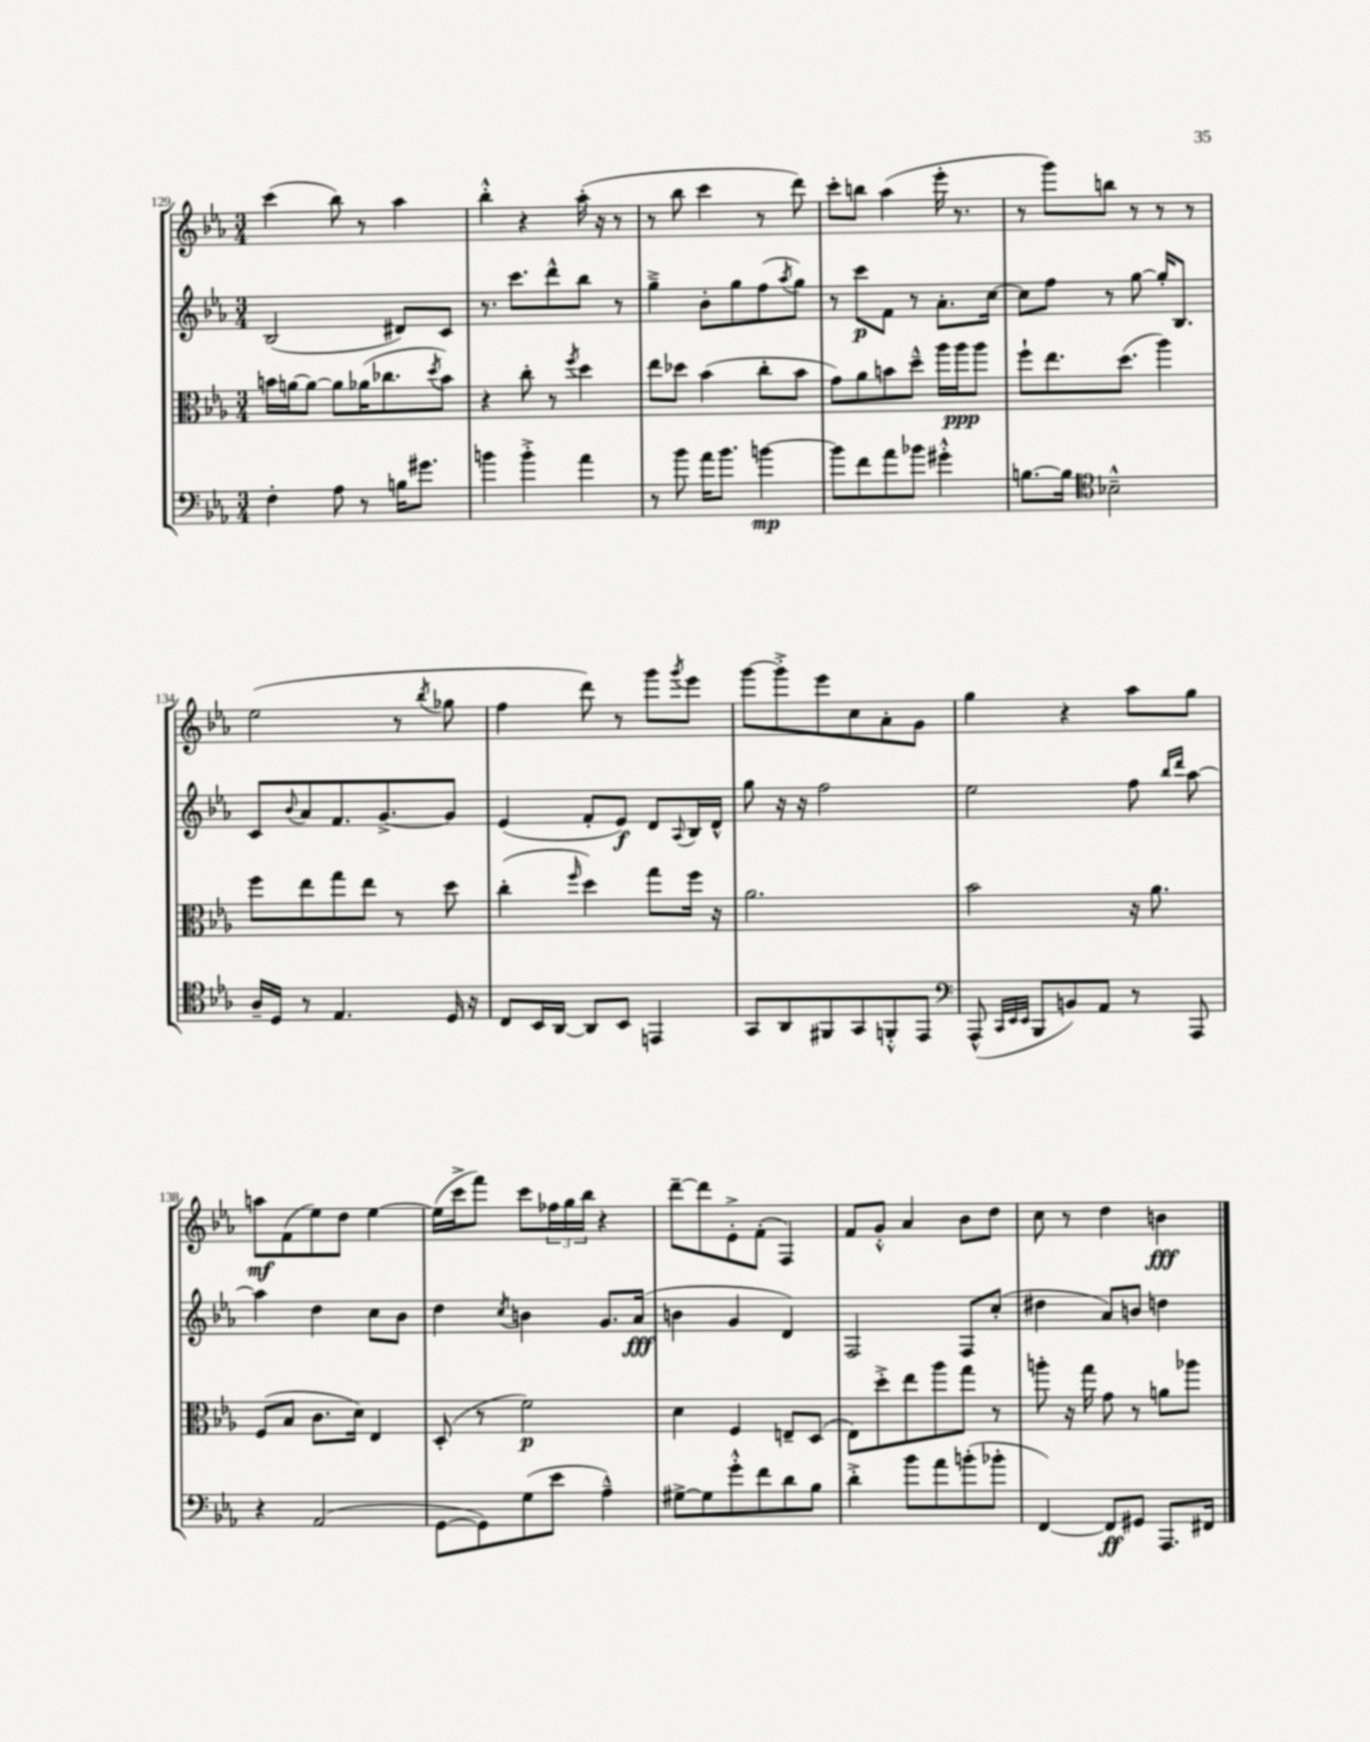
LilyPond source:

<<
\new StaffGroup <<
\new Staff = "s0" {
    \clef treble \key ees \major \numericTimeSignature \time 3/4
    c'''4( bes''8) r8 aes''4 |
    bes''4-.-^ r4 aes''16-.( r16 r8 |
    r8 bes''8 c'''4 r8 d'''8) |
    c'''8-. b''8 aes''4( ees'''16-. r8. |
    r8 g'''8) b''8 r8 r8 r8 |
    ees''2( r8 \acciaccatura { bes''8 } ges''8 |
    f''4 d'''8) r8 g'''8 \acciaccatura { g'''8 } ees'''8 |
    g'''8~ g'''8-.-> ees'''8 c''8 aes'8-. g'8 |
    g''4 r4 aes''8 g''8 |
    a''8\mf f'8( ees''8) d''8 ees''4~ |
    ees''16( c'''16-> f'''8) c'''8 \tuplet 3/2 { fes''16 g''16 bes''16 } r4 |
    d'''8~-- d'''8 ees'8-.-> f'8-.( f4) |
    f'8 g'8-.-^ aes'4 bes'8 d''8 |
    c''8 r8 d''4 b'4\fff \bar "|." |
}
\new Staff = "s1" {
    \clef treble \key ees \major \numericTimeSignature \time 3/4
    bes2( dis'8) c'8 |
    r8. c'''8. d'''8-^ bes''8 r8 |
    g''4---> bes'8-. g''8 f''8( \acciaccatura { aes''8 } g''8) |
    r8 c'''8\p f'8 r8 aes'8.-. c''16~ |
    c''8 f''8 r8 g''8~ g''16-. bes8. |
    c'8 \appoggiatura { bes'8 } aes'8 f'8. g'8.~-> g'8 |
    ees'4( f'8-. ees'8\f) d'8 \appoggiatura { aes8 } bes16 d'16-^ |
    g''8 r16 r16 f''2 |
    ees''2 f''8 \grace { bes''16 d'''16 } aes''8~ |
    aes''4 d''4 c''8 bes'8 |
    d''4 \acciaccatura { c''8 } b'4 g'8. aes'16\fff( |
    b'4 g'4 d'4) |
    f2 f8 c''8-.( |
    dis''4 aes'8) b'8 d''4 \bar "|." |
}
\new Staff = "s2" {
    \clef alto \key ees \major \numericTimeSignature \time 3/4
    b'16 a'16~ a'8~ a'8 aes'16( ces''8. \acciaccatura { d''8 } b'8) |
    r4 c''8-. r8 \acciaccatura { f''8 } d''4 |
    ees''8 des''8 bes'4( c''8-. bes'8 |
    g'8) aes'8 b'8 d''8---^ aes''16 aes''16\ppp aes''8 |
    f''8-! ees''8. d''8.( aes''4) |
    f''8 ees''8 g''8 ees''8 r8 d''8 |
    c''4-.( \grace { f''16 } d''4) g''8 f''16 r16 |
    aes'2. |
    bes'2 r16 aes'8. |
    f8( bes8 c'8. d'16) ees4 |
    d8-.( r8 f'2\p) |
    d'4 f4 e8-- d8( |
    ees8) d''8-.-> ees''8 aes''8 g''8 r8 |
    a''8-. r16 g''16 g'8 r8 a'8 aes''8 \bar "|." |
}
\new Staff = "s3" {
    \clef bass \key ees \major \numericTimeSignature \time 3/4
    f4-. aes8 r8 b16 gis'8. |
    b'4 b'4-.-> aes'4 |
    r8 bes'8 aes'16 bes'8. b'4~\mp |
    b'8 f'8 aes'8 bes'8 gis'4-.-^ |
    b8.~ b16 \clef tenor bes2---^ |
    aes16-- d16 r8 ees4. d16 r16 |
    c8 bes,16 aes,16~ aes,8 bes,8 e,4 |
    g,8 aes,8 fis,8 g,8 f,8-.-^ ees,8 |
    \clef bass aes,,8-^( \grace { c,32 ees,32 ees,32 } bes,,8 b,8) aes,8 r8 aes,,8 |
    r4 aes,2( |
    g,8~ g,8) g8( ees'8 aes4---^) |
    gis8~-> gis8 g'8-.-^ f'8 d'8 bes8 |
    d'4-.-> bes'8 aes'8 b'8-.( bes'8-. |
    f,4~) f,8\ff gis,8 aes,,8. fis,16 \bar "|." |
}
>>
>>
\layout { \context { \Score currentBarNumber = #129 } }
